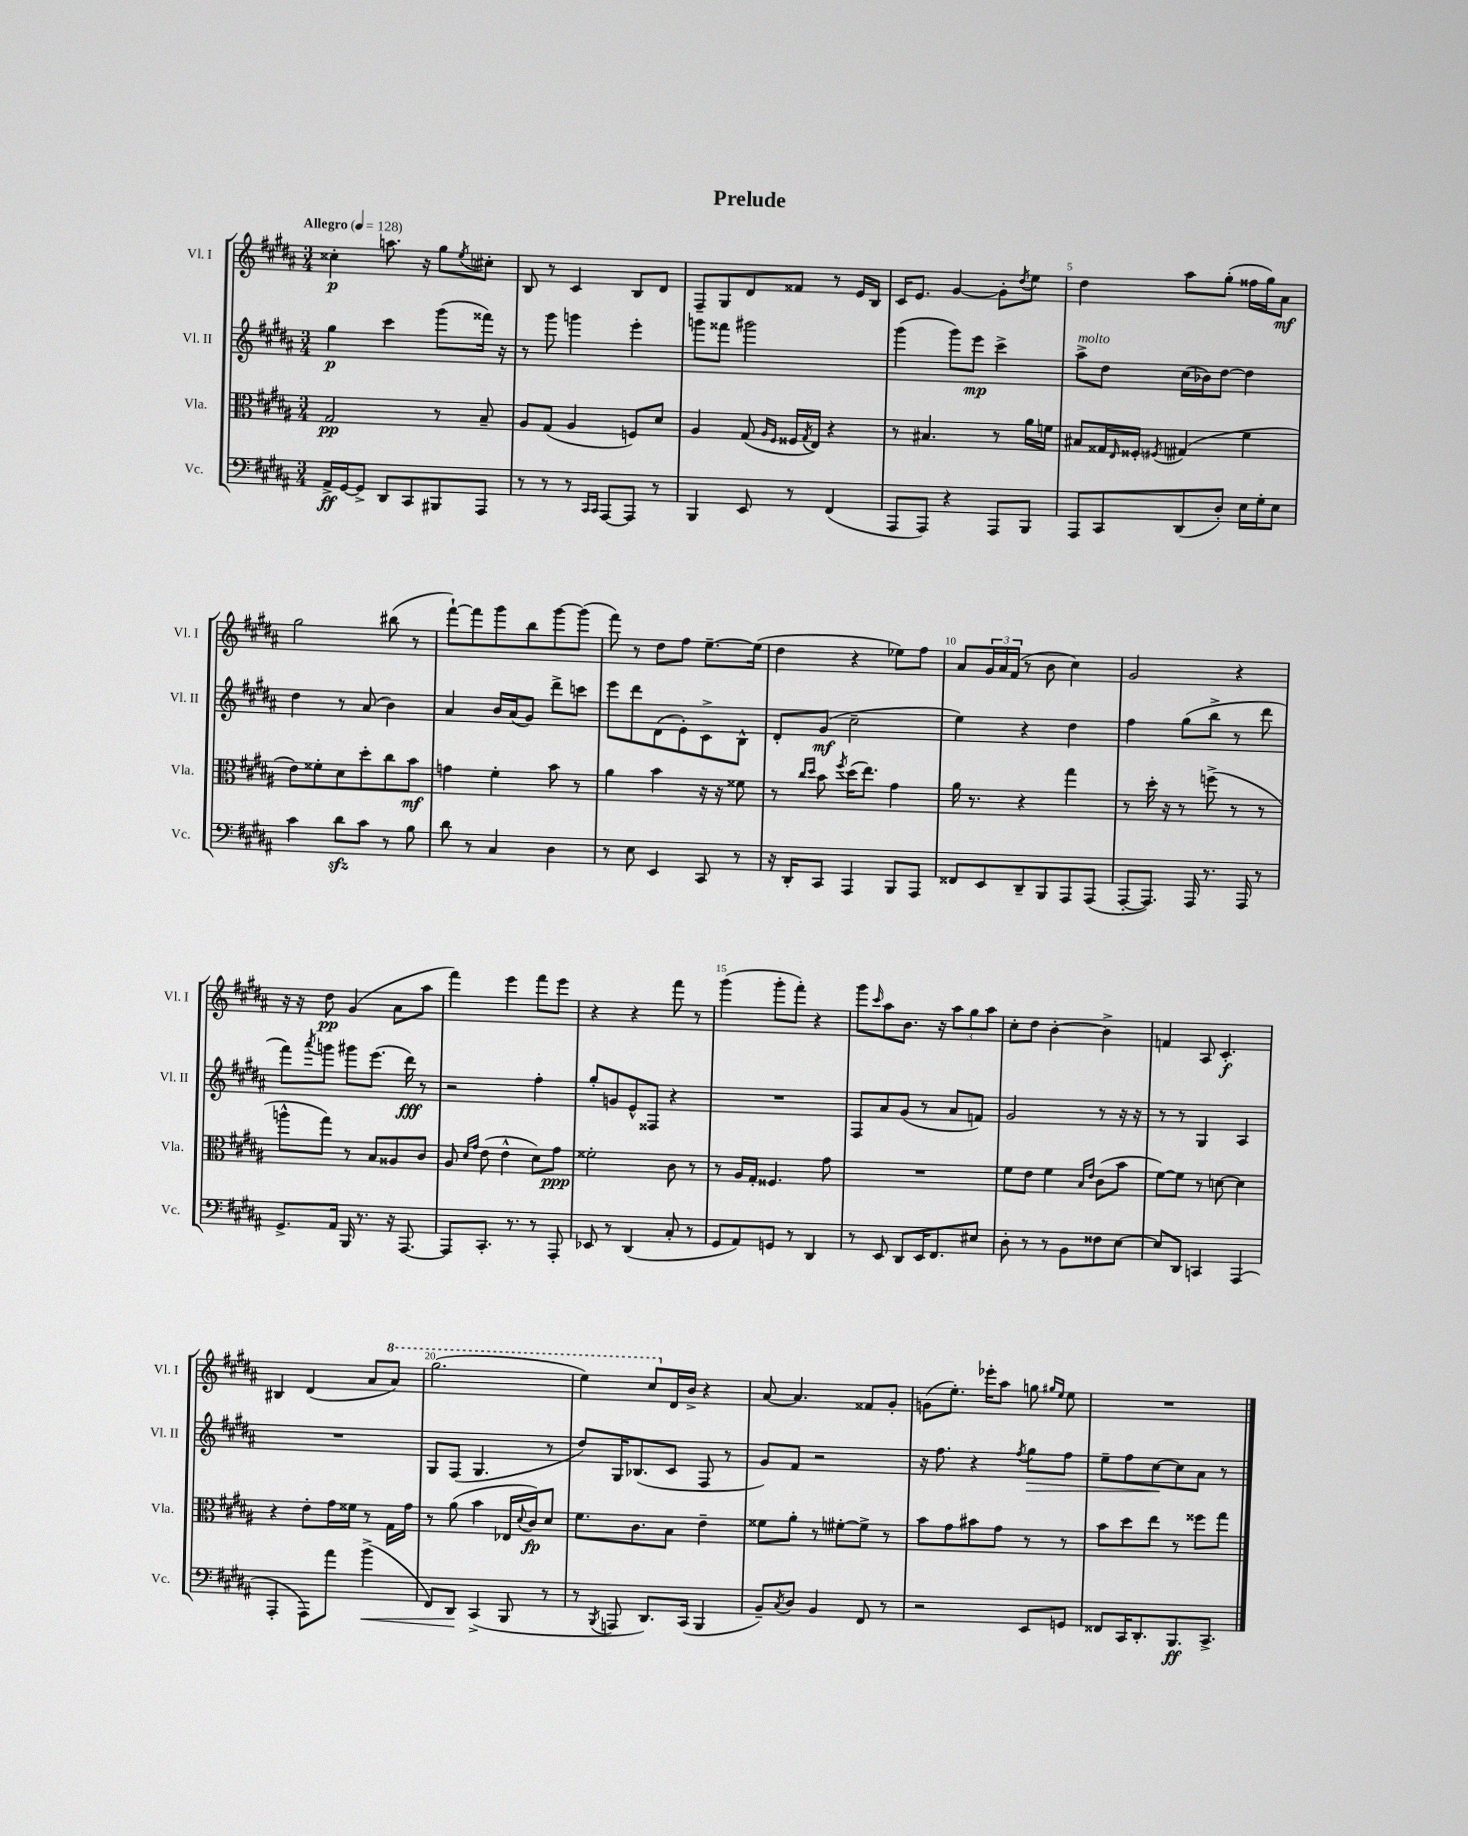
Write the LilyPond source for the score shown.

\header { title = "Prelude" }
<<
\new StaffGroup <<
\new Staff = "s0" \with { instrumentName = "Vl. I" shortInstrumentName = "Vl. I" } {
    \clef treble \key b \major \numericTimeSignature \time 3/4 \tempo "Allegro" 4 = 128
    cisis''4-.\p a''8. r16 gis''8 \acciaccatura { e''8 } cis''8-. |
    b8 r8 cis'4 b8 dis'8 |
    fis8-- gis8 dis'8 fisis'8 r8 e'16 b16 |
    cis'16 e'8. gis'4~ gis'8-. \acciaccatura { dis''8 } e''8 |
    dis''4 ais''8 gis''8-.( fisis''16 gis''16) ais'8\mf |
    gis''2 bis''8( r8 |
    fis'''8~-!) fis'''8 gis'''8 b''8 gis'''8~ gis'''8( |
    fis'''8) r8 dis''8 fis''8 e''8.~-- e''16( |
    dis''4 r4 ees''8) fis''8 |
    ais'8 \tuplet 3/2 { gis'16 ais'16 fis'16( } r8 b'8 cis''4) |
    gis'2 r4 |
    r16 r16 dis''8\pp gis'4( ais'8 ais''8 |
    fis'''4) e'''4 fis'''8 e'''8 |
    r4 r4 fis'''8 r8 |
    gis'''4( gis'''8-. fis'''8-.) r4 |
    gis'''8 \grace { cis'''16 } ais''8 b'8. r16 \tuplet 3/2 { ais''8 gis''8 ais''8 } |
    cis''8-. dis''8 b'4~-. b'4-> |
    f'4 ais8 cis'4.-.\f |
    bis4 dis'4( ais'8 \ottava #1 ais''8) |
    gis'''2.( |
    e'''4) cis'''8 \ottava #0 dis'16 b'16-> r4 |
    ais'8~ ais'4. fisis'8 gis'8-. |
    g'8( e''8.-.) ees'''16-. ais''8 g''8 \grace { gis''16 e''16 } e''8 |
    R2. \bar "|." |
}
\new Staff = "s1" \with { instrumentName = "Vl. II" shortInstrumentName = "Vl. II" } {
    \clef treble \key b \major \numericTimeSignature \time 3/4
    gis''4\p cis'''4 gis'''8( fisis'''16) r16 |
    r8 gis'''8 g'''4 e'''4-. |
    g'''8 fisis'''8 gis'''2 |
    gis'''4( gis'''8) e'''8\mp cis'''4-> |
    ais''8->^\markup { \italic "molto" } dis''8 cis''16( bes'16) dis''8~ dis''4 |
    dis''4 r8 ais'8( b'4) |
    ais'4 b'16 ais'16( gis'8) dis'''8-> c'''8 |
    e'''8 dis'''8 dis'8( e'8-.) cis'8-> b8-^ |
    dis'8-. gis'8\mf( cis''2-- |
    e''4) r4 dis''4 |
    fis''4 gis''8( b''8-> r8 dis'''8 |
    fis'''8) \acciaccatura { ais'''8 } g'''8 gis'''8 e'''8.( dis'''16\fff) r8 |
    r2 fis''4-. |
    gis''8-. g'8 e'8-^ fisis8 r4 |
    R2. |
    fis8 ais'8 gis'8( r8 ais'8 f'8) |
    gis'2 r8 r16 r16 |
    r8 r8 gis4 ais4 |
    R2. |
    gis8 fis8( gis4. r8 |
    dis''8) gis16 bes8.( cis'8 fis8 r8 |
    gis'8) fis'8 r2 |
    r16 fis''8. r4 \acciaccatura { fis''8 } gis''8\> fis''8 |
    e''8-- fis''8 cis''8~\! cis''8 ais'8 r8 \bar "|." |
}
\new Staff = "s2" \with { instrumentName = "Vla." shortInstrumentName = "Vla." } {
    \clef alto \key b \major \numericTimeSignature \time 3/4
    gis2\pp r8 b8-- |
    ais8 gis8( ais4 f8) dis'8 |
    ais4 gis8( \grace { ais16 fis16 } fisis16 \acciaccatura { gis8 } e16) r4 |
    r8 bis4. r8 ais'16 f'16 |
    bis8 gisis16 \grace { e16 } fisis16-. \acciaccatura { fis8 } gis4( fis'4 |
    e'8) fisis'8-. dis'8 dis''8-. cis''8 b'8\mf |
    g'4 fis'4-. b'8 r8 |
    ais'4 b'4 r16 r16 fisis'8 |
    r8 \grace { cis''16 dis''16 } b'8 \acciaccatura { fis''8 } dis''16( e''8.) gis'4 |
    ais'16 r8. r4 gis''4 |
    r8 dis''16-. r16 r8 f''8->( r8 r8 |
    a''8-^ gis''8) r8 b8 aisis8 cis'8 |
    ais8 \grace { dis'16 gis'16 } e'8( e'4-^ dis'8) gis'8\ppp |
    fisis'2-. cis'8 r8 |
    r8 ais16 gis16-. fisis4. gis'8 |
    R2. |
    fis'8 e'8 fis'4 \grace { b16 e'16 } cis'8( b'8 |
    fis'8~) fis'8 r8 d'8~ d'4 |
    r4 e'8-. gis'16 fisis'16 r8 gis16 gis'16 |
    r8 ais'8( b'4 ees16 \appoggiatura { dis'8 } cis'16\fp) dis'8 |
    fis'8. cis'8. b8 e'4-- |
    fisis'8 ais'8-. r8 fis'8~-. fis'8-> r8 |
    b'8 gis'8 bis'8 gis'8 r8 r8 |
    b'8 dis''8 e''8 r8 fisis''8 gis''8 \bar "|." |
}
\new Staff = "s3" \with { instrumentName = "Vc." shortInstrumentName = "Vc." } {
    \clef bass \key b \major \numericTimeSignature \time 3/4
    ais,16->\ff gis,16~ gis,8-> dis,8 cis,8 bis,,8 ais,,8 |
    r8 r8 r8 \grace { cis,16 cis,16 } ais,,8~ ais,,8 r8 |
    b,,4 e,8 r8 fis,4( |
    ais,,8 ais,,8) r4 ais,,8 b,,8 |
    ais,,8 cis,8 dis,8( dis8-.) e16 gis16-. e8 |
    cis'4 dis'8\sfz cis'8 r8 b8 |
    dis'8 r8 cis4 dis4 |
    r8 e8 e,4 cis,8 r8 |
    r16 dis,16-. cis,8 ais,,4 b,,8 ais,,8 |
    fisis,8 e,8 dis,8-- b,,8 ais,,8 ais,,8( |
    ais,,8~-. ais,,8.) ais,,16 r8. ais,,16 r8 |
    gis,8.-> ais,16 b,,16 r8. r16 ais,,8.~ |
    ais,,8 cis,8.-. r8. r8 ais,,8-. |
    ees,8 r8 dis,4( cis8-. r8 |
    gis,8 ais,8) g,8 r8 dis,4 |
    r8 e,8 dis,8 e,16 fis,8. eis8 |
    dis8-. r8 r8 b,8 fisis8 e8~ |
    e8 dis,8 c,4 ais,,4( |
    ais,,4-. ais,,8) ais'8 b'4->\<( |
    fis,8) dis,8\! cis,4->( b,,8 r8 |
    r8 \acciaccatura { b,,8 } a,,8 dis,8.) cis,16( b,,4 |
    b,8--) \acciaccatura { cis8 } dis8 b,4 fis,8 r8 |
    r2 e,8 g,8 |
    fisis,8 cis,16 dis,8.-. b,,8.\ff cis,8.-> \bar "|." |
}
>>
>>
\layout { \context { \Score \override BarNumber.break-visibility = ##(#f #t #t) barNumberVisibility = #(every-nth-bar-number-visible 5) } }
